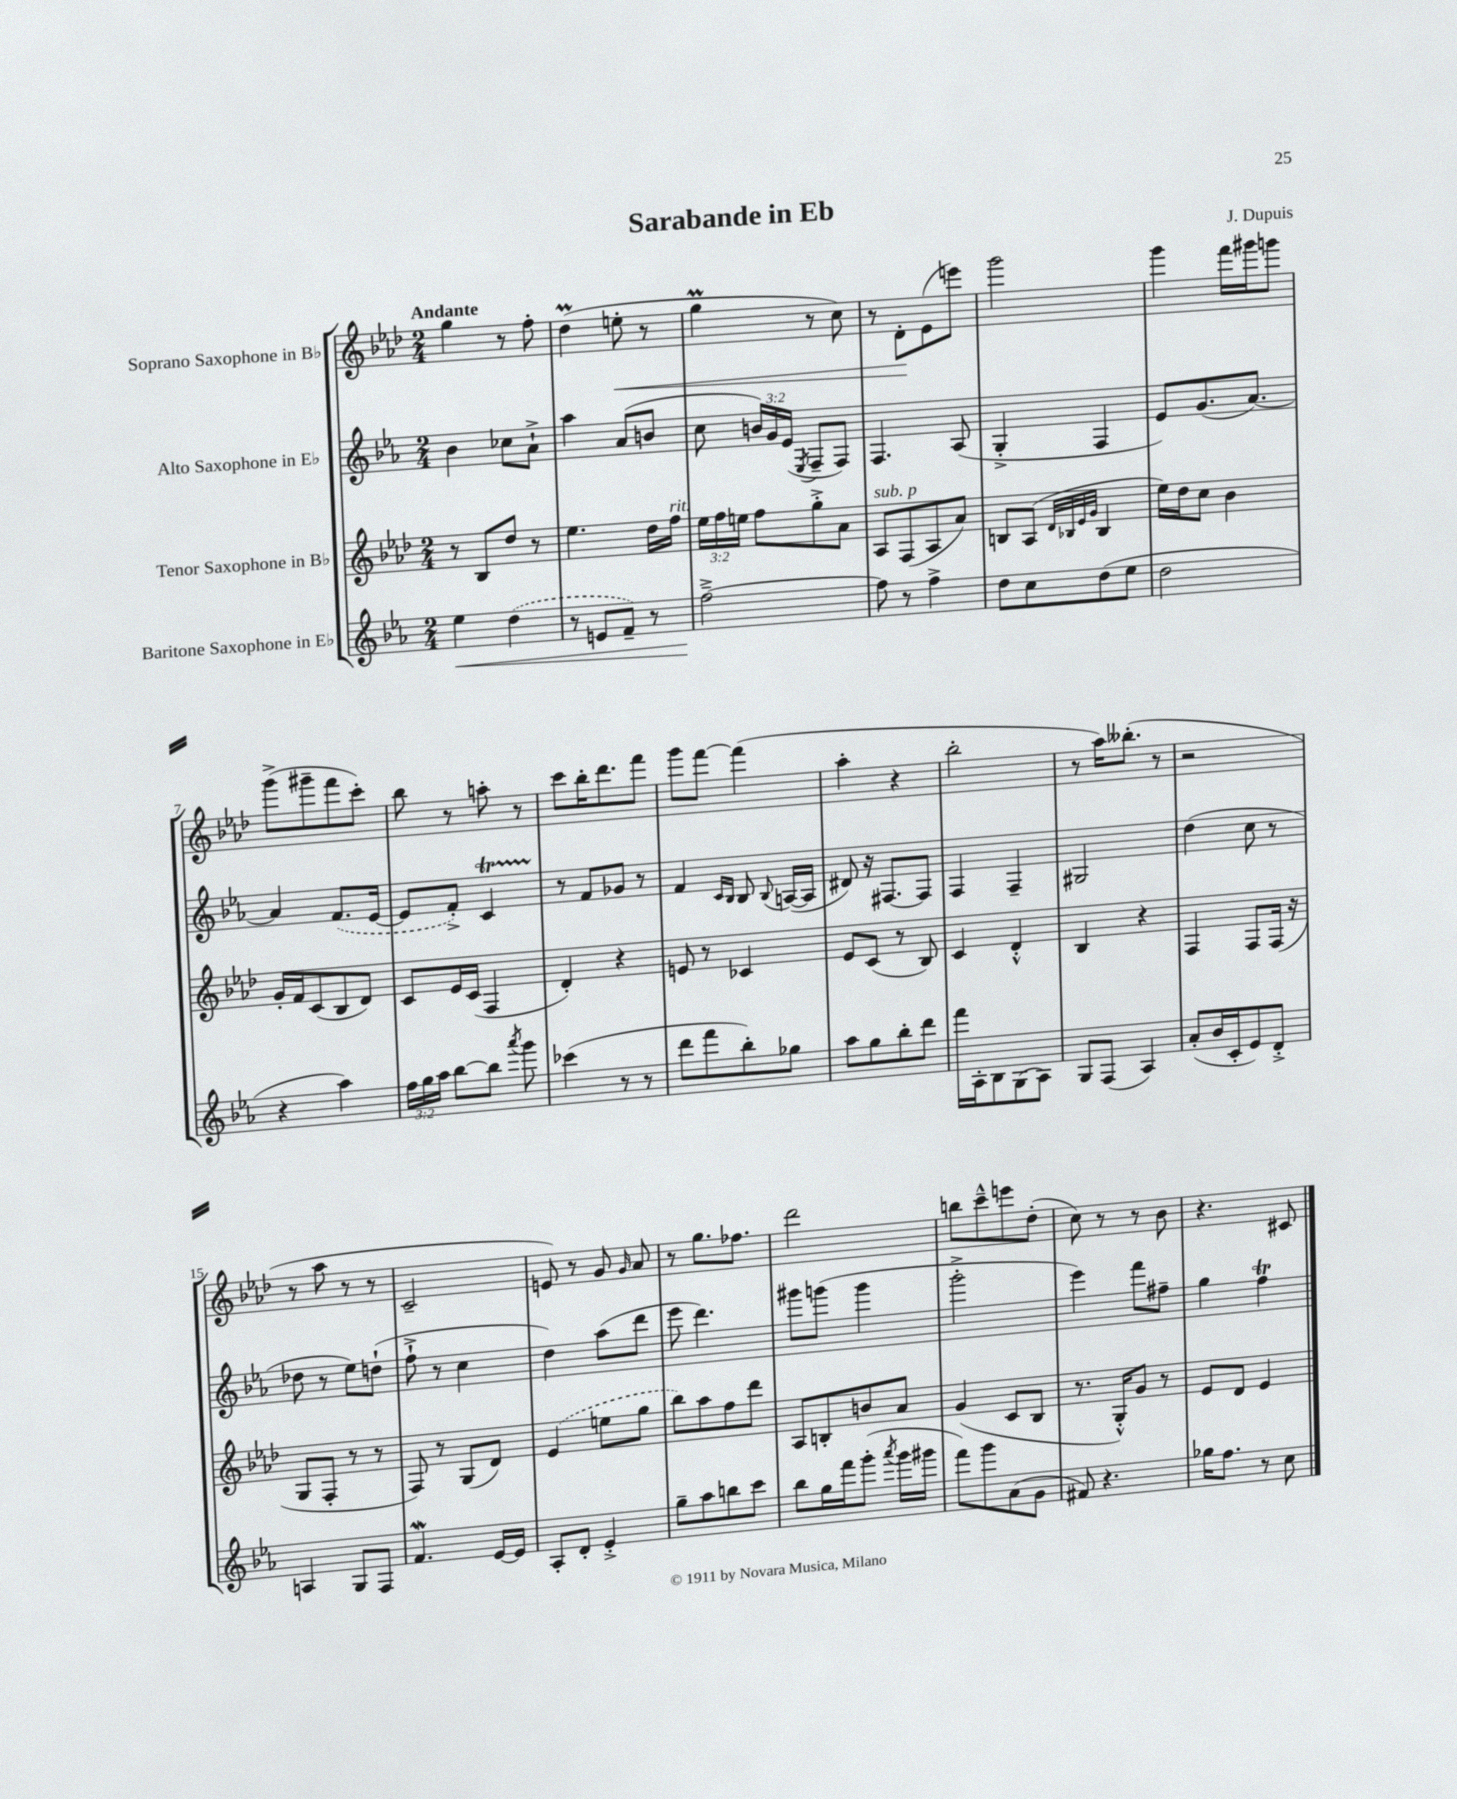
\header { title = "Sarabande in Eb" composer = "J. Dupuis" }
<<
\new StaffGroup <<
\new Staff = "s0" \with { instrumentName = "Soprano Saxophone in Bb" } {
    \clef treble \key aes \major \numericTimeSignature \time 2/4 \tempo "Andante"
    \autoBeamOff g''4 r8 f''8-. |
    des''4\prall( e''8-.\< r8 |
    g''4\prall r8 c''8) |
    r8 des'8[-.\! ees'8( e'''8]) |
    g'''2 |
    g'''4 f'''16[ gis'''16 g'''8] |
    g'''8[->( gis'''8-- f'''8 c'''8]-.) |
    bes''8 r8 a''8-. r8 |
    c'''8[ bes''16-. des'''8. f'''8] |
    g'''8[ f'''8]~ f'''4( |
    aes''4-. r4 |
    bes''2-. |
    r8 aes''16[) beses''8.]-.( r8 |
    r2 |
    r8 aes''8 r8 r8 |
    c'2-- |
    e'8) r8 g'8 \grace { g'16 } aes'8 |
    r8 g''8.[ fes''8.] |
    des'''2 |
    b''8[ c'''8---^ e'''8 des''8]-.( |
    c''8) r8 r8 bes'8 |
    r4. cis'8 \bar "|." |
}
\new Staff = "s1" \with { instrumentName = "Alto Saxophone in Eb" } {
    \clef treble \key ees \major \numericTimeSignature \time 2/4 \override Staff.TupletNumber.text = #tuplet-number::calc-fraction-text
    \autoBeamOff bes'4 ces''8[ aes'8]-!-> |
    aes''4 aes'8[( b'8] |
    c''8 \tuplet 3/2 { b'16[) g'16 ees'16]( } \acciaccatura { ees8 } f8[-- f8]) |
    f4. aes8( |
    g4-.-> f4 |
    ees'8[) g'8.( aes'8.]~) |
    aes'4 \once \slurDashed f'8.[( ees'16]~ |
    ees'8[ f'8]-.->) c'4\startTrillSpan |
    r8\stopTrillSpan f'8[ ges'8] r8 |
    f'4 \grace { c'16[ bes16] } bes8 \appoggiatura { bes8 } a16[~( a16] |
    dis'8) r16 fis8.[~ fis8] |
    f4 f4-- |
    gis2 |
    d''4( c''8 r8 |
    des''8 r8 ees''8[) d''8]-!( |
    f''8-!-> r8 c''4 |
    d''4) aes''8[( d'''8] |
    ees'''8 d'''4.) |
    gis'''8[ g'''8]( g'''4 |
    g'''2-.-> |
    ees'''4) f'''8[ fis''8]-- |
    g''4 f''4\trill \bar "|." |
}
\new Staff = "s2" \with { instrumentName = "Tenor Saxophone in Bb" } {
    \clef treble \key aes \major \numericTimeSignature \time 2/4 \override Staff.TupletNumber.text = #tuplet-number::calc-fraction-text
    \autoBeamOff r8 bes8[ des''8] r8 |
    ees''4. des''16[ f''16]^\markup { \italic "rit." } |
    \tuplet 3/2 { ees''16[ f''16 e''16] } f''8[ g''8-.-> aes'8] |
    aes8[^\markup { \italic "sub. p" } f8( aes8 aes'8]) |
    b8[ aes8]( \grace { des'32[ bes32 ees'32 g'32] } bes4 |
    ees''16[) des''16 c''8] bes'4 |
    g'16[-. f'16 c'8( bes8 des'8]) |
    c'8[ ees'16 c'16]( f4 |
    des'4-.) r4 |
    e'8 r8 ces'4 |
    ees'8[ c'8]( r8 bes8) |
    c'4 des'4-.-^ |
    bes4 r4 |
    f4 f8[ f16]( r16 |
    g8[ f8]-. r8 r8 |
    f8) r8 g8[( des'8]) |
    \once \slurDashed ees'4( e''8[ g''8] |
    bes''8[) aes''8 f''8 des'''8] |
    aes8[ b8-. b'8 aes'8] |
    g'4( c'8[ bes8] |
    r8. g16[-.-^) g'8] r8 |
    ees'8[ des'8] ees'4 \bar "|." |
}
\new Staff = "s3" \with { instrumentName = "Baritone Saxophone in Eb" } {
    \clef treble \key ees \major \numericTimeSignature \time 2/4 \override Staff.TupletNumber.text = #tuplet-number::calc-fraction-text
    \autoBeamOff ees''4\< \once \slurDashed d''4( |
    r8 e'8[ f'8]--) r8 |
    f''2~--->\! |
    f''8 r8 f''4-> |
    d''8[ c''8 d''8( ees''8] |
    d''2 |
    r4 aes''4) |
    \tuplet 3/2 { f''16[ g''16 aes''16] } bes''8[~ bes''8] \acciaccatura { aes'''8 } g'''8 |
    ces'''4( r8 r8 |
    d'''8[ f'''8 bes''8-.) ges''8] |
    aes''8[ g''8 bes''8-. d'''8] |
    f'''16[ aes16-. bes8 g8( aes8]) |
    g8[ f8]( aes4) |
    aes'8[-.( bes'16 c'16-. ees'8) d'8]-.-> |
    a4 g8[ f8] |
    f'4.\mordent ees'16[~ ees'16] |
    aes8[-. d'8]-. ees'4-.-> |
    g''8[-- aes''8 b''8 c'''8] |
    bes''8[ g''16 f'''16 g'''8]-.( \acciaccatura { aes'''8 } g'''16[ gis'''16] |
    f'''8[) g'''8 aes'8( g'8] |
    fis'8) r4. |
    ges''16[ f''8.] r8 c''8 \bar "|." |
}
>>
>>
